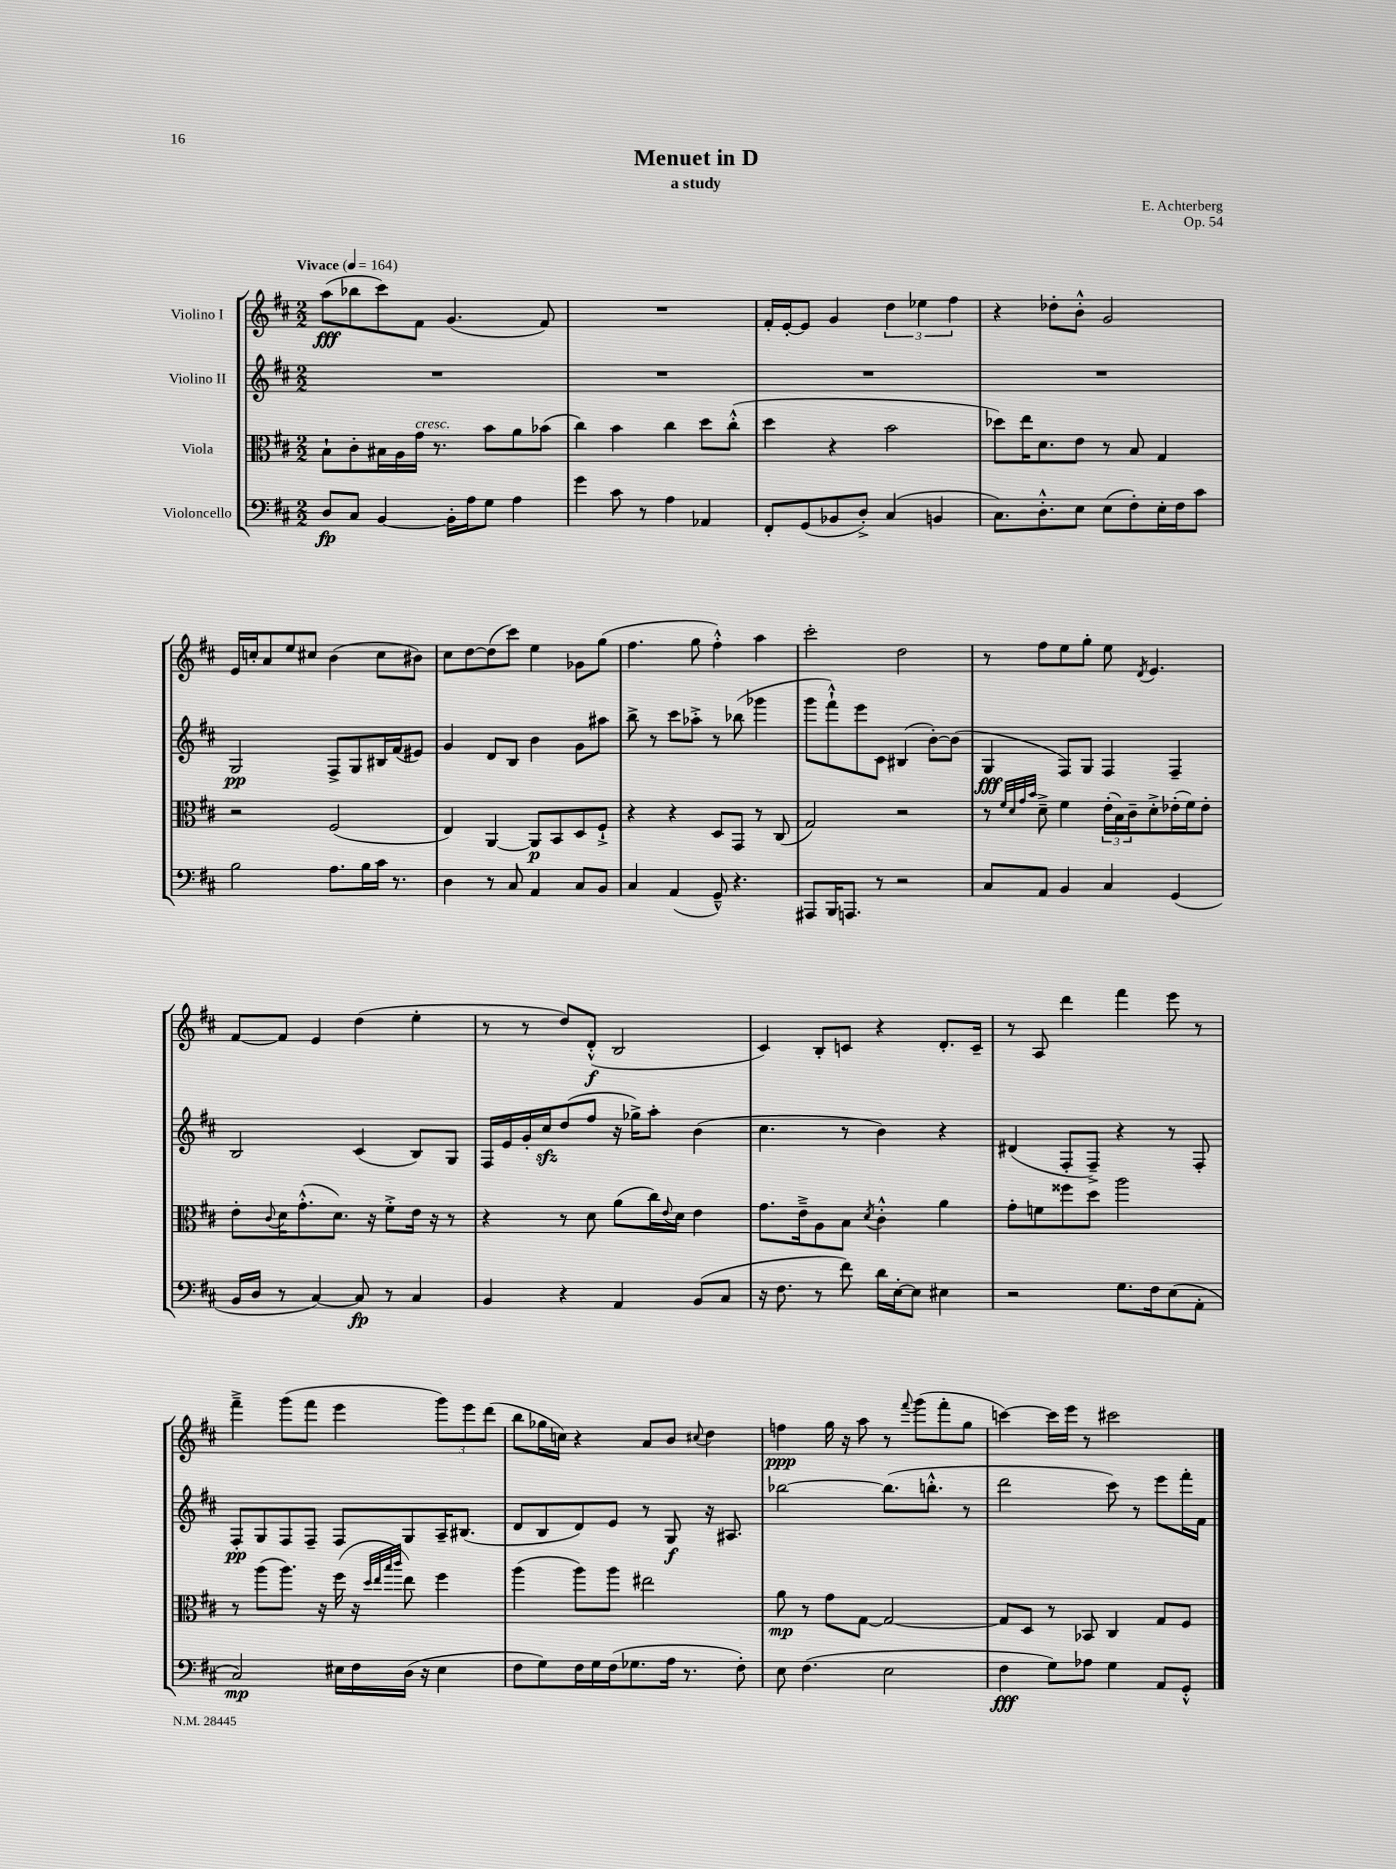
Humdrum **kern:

**kern	**dynam	**kern	**dynam	**kern	**dynam	**kern	**dynam
*part4	*part4	*part3	*part3	*part2	*part2	*part1	*part1
*staff4	*staff4	*staff3	*staff3	*staff2	*staff2	*staff1	*staff1
*I"Violoncello	*	*I"Viola	*	*I"Violino II	*	*I"Violino I	*
*clefF4	*	*clefC3	*	*clefG2	*	*clefG2	*
*k[f#c#]	*	*k[f#c#]	*	*k[f#c#]	*	*k[f#c#]	*
*M2/2	*	*M2/2	*	*M2/2	*	*M2/2	*
*MM164	*	*MM164	*	*MM164	*	*MM164	*
=1	=1	=1	=1	=1	=1	=1	=1
!	!	!	!	!	!	!LO:TX:a:B:t=Vivace	!
8D/L	fp	8B`\L	.	1r	.	(8aa\L	fff
8C#/J	.	8c#'\	.	.	.	8bb-X\	.
[4BB/	.	16B#X\L	.	.	.	8ccc#\)	.
.	.	16A\	.	.	.	.	.
!	!	!LO:TX:a:i:t=cresc.	!	!	!	!	!
.	.	16g\JJ	.	.	.	8f#\J	.
.	.	8.r	.	.	.	.	.
16BB'\LL]	.	.	.	.	.	(4.g/	.
16A\J	.	.	.	.	.	.	.
8G\J	.	8b\L	.	.	.	.	.
4A\	.	8a\	.	.	.	.	.
.	.	(8b-X\J	.	.	.	8f#/)	.
=2	=2	=2	=2	=2	=2	=2	=2
4g\	.	4cc#\)	.	1r	.	1r	.
8c#\	.	4b\	.	.	.	.	.
8r	.	.	.	.	.	.	.
4A\	.	4cc#\	.	.	.	.	.
4AA-X/	.	8dd\L	.	.	.	.	.
.	.	(8cc#'^^\J	.	.	.	.	.
=3	=3	=3	=3	=3	=3	=3	=3
8FF#'/L	.	4dd\	.	1r	.	16f#'/LL	.
.	.	.	.	.	.	[16e'/J	.
(8GG/	.	.	.	.	.	8e/J]	.
8BB-X/	.	4r	.	.	.	4g/	.
8D'^/J)	.	.	.	.	.	.	.
(4C#/	.	2b\	.	.	.	6dd\	.
.	.	.	.	.	.	6ee-X\	.
4BBn/	.	.	.	.	.	.	.
.	.	.	.	.	.	6ff#\	.
=4	=4	=4	=4	=4	=4	=4	=4
8.C#\L)	.	8dd-X\L)	.	1r	.	4r	.
.	.	16ee\K	.	.	.	.	.
8.D'^^\	.	8.d\	.	.	.	.	.
.	.	.	.	.	.	8dd-X'\L	.
8E\J	.	8e\J	.	.	.	8b'^^\J	.
(8E\L	.	8r	.	.	.	2g/	.
8F#'\)	.	8B/	.	.	.	.	.
16E'\L	.	4G/	.	.	.	.	.
16F#\J	.	.	.	.	.	.	.
8c#\J	.	.	.	.	.	.	.
!!LO:LB:g=z
=5	=5	=5	=5	=5	=5	=5	=5
2B\	.	2r	.	2G/	pp	16e/LL	.
.	.	.	.	.	.	16ccn'/J	.
.	.	.	.	.	.	8a/	.
.	.	.	.	.	.	8ee/	.
.	.	.	.	.	.	8cc#X/J	.
8.A\L	.	(2F#/	.	8F#^/L	.	(4b\	.
.	.	.	.	8G/	.	.	.
16B\L	.	.	.	.	.	.	.
16c#\JJ	.	.	.	16B#X/L	.	8cc#\L	.
8.r	.	.	.	(16f#/J	.	.	.
.	.	.	.	8e#X/J)	.	8b#X\J)	.
=6	=6	=6	=6	=6	=6	=6	=6
4D\	.	4E/)	.	4g/	.	8cc#\L	.
.	.	.	.	.	.	[8dd\	.
8r	.	[4AA/	.	8d/L	.	(8dd\]	.
8C#/	.	.	.	8B/J	.	8ccc#\J)	.
4AA/	.	8AA/L]	p	4b\	.	4ee\	.
.	.	8BB/	.	.	.	.	.
8C#/L	.	8D/	.	8g\L	.	8g-X\L	.
8BB/J	.	8F#`^/J	.	8aa#X\J	.	(8gg\J	.
=7	=7	=7	=7	=7	=7	=7	=7
4C#/	.	4r	.	8bb^\	.	4.ff#\	.
.	.	.	.	8r	.	.	.
(4AA/	.	4r	.	8ccc#\L	.	.	.
.	.	.	.	8aa-X'^\J	.	8gg\	.
8GG~^^/)	.	8D/L	.	8r	.	4ff#'^^\)	.
4.r	.	8GG/J	.	(8bb-X\	.	.	.
.	.	8r	.	4ggg-X\	.	4aa\	.
.	.	(8C#/	.	.	.	.	.
=8	=8	=8	=8	=8	=8	=8	=8
8AAA#X/L	.	2G/)	.	8ggg\L	.	2ccc#'\	.
16BBB/K	.	.	.	8fff#`^^\)	.	.	.
8.AAAn/J	.	.	.	.	.	.	.
.	.	.	.	8eee\	.	.	.
8r	.	.	.	8c#\J	.	.	.
2r	.	2r	.	(4B#X/	.	2dd\	.
.	.	.	.	[8b'\L)	.	.	.
.	.	.	.	(8b\J]	.	.	.
=9	=9	=9	=9	=9	=9	=9	=9
8C#/L	.	8r	.	4G/	fff	8r	.
.	.	32qqf#/LLL	.	.	.	.	.
.	.	32qqd/	.	.	.	.	.
.	.	32qqg/	.	.	.	.	.
.	.	32qqb/JJJ	.	.	.	.	.
8AA/J	.	8d~^\	.	.	.	8ff#\L	.
4BB/	.	4f#\	.	8F#/L)	.	8ee\	.
.	.	.	.	8G/J	.	8gg'\J	.
4C#/	.	(24e'\LL	.	4F#/	.	8ee\	.
.	.	24B\)	.	.	.	.	.
.	.	24c#~\J	.	.	.	.	.
.	.	.	.	.	.	8qd/	.
.	.	8d'^\	.	.	.	4.e/	.
(4GG/	.	(16e-X'\L	.	4F#~/	.	.	.
.	.	16f#\J)	.	.	.	.	.
.	.	8e-'\J	.	.	.	.	.
!!LO:LB:g=z
=10	=10	=10	=10	=10	=10	=10	=10
16BB/LL	.	8e'\L	.	2B/	.	[8f#/L	.
16D/JJ	.	.	.	.	.	.	.
.	.	8qqc#/	.	.	.	.	.
8r	.	16d\K	.	.	.	8f#/J]	.
.	.	(8.g'^^\	.	.	.	.	.
[4C#/)	.	.	.	.	.	4e/	.
.	.	8.d\J)	.	.	.	.	.
8C#/]	fp	.	.	(4c#/	.	(4dd\	.
.	.	16r	.	.	.	.	.
8r	.	8f#'^\L	.	.	.	.	.
4C#/	.	16e\Jk	.	8B/L)	.	4ee'\	.
.	.	16r	.	.	.	.	.
.	.	8r	.	8G/J	.	.	.
=11	=11	=11	=11	=11	=11	=11	=11
4BB/	.	4r	.	16F#/LL	.	8r	.
.	.	.	.	16e/	.	.	.
.	.	.	.	16g'/	.	8r	.
.	.	.	.	16cc#zz/J	.	.	.
4r	.	8r	.	(8dd/	.	8dd/L)	.
.	.	8d\	.	8ff#/J	.	(8d'^^/J	f
4AA/	.	(8a\L	.	16r	.	2B/	.
.	.	.	.	16gg-X^\KL)	.	.	.
.	.	16cc#\L)	.	8aa'\J	.	.	.
.	.	8qqe/	.	.	.	.	.
.	.	16d\JJ	.	.	.	.	.
(8BB/L	.	4e\	.	(4b\	.	.	.
8C#/J	.	.	.	.	.	.	.
=12	=12	=12	=12	=12	=12	=12	=12
16r	.	8.g\L	.	4.cc#\	.	4c#/)	.
8.F#\	.	.	.	.	.	.	.
.	.	16e~^\k	.	.	.	.	.
8r	.	8A\	.	.	.	8B'/L	.
8f#\)	.	8B\J	.	8r	.	8cn/J	.
.	.	8qd/	.	.	.	.	.
16d\LL	.	4c#'^^\	.	4b\)	.	4r	.
[16E'\J	.	.	.	.	.	.	.
8E\J]	.	.	.	.	.	.	.
4E#X\	.	4a\	.	4r	.	8.d'/L	.
.	.	.	.	.	.	16c~/Jk	.
=13	=13	=13	=13	=13	=13	=13	=13
2r	.	8g'\L	.	(4d#X/	.	8r	.
.	.	8fn\	.	.	.	8A/	.
.	.	8ff##X\	.	8F#'/L	.	4ddd\	.
.	.	8dd\J	.	8F#~^/J)	.	.	.
8.G\L	.	2aa\	.	4r	.	4fff#\	.
16F#\k	.	.	.	.	.	.	.
(8E\	.	.	.	8r	.	8eee\	.
8AA'\J	.	.	.	8F#'/	.	8r	.
!!LO:LB:g=z
=14	=14	=14	=14	=14	=14	=14	=14
2C#/)	mp	8r	.	8F#'/L	pp	4fff#~^\	.
.	.	(8aa\L	.	8G/	.	.	.
.	.	8.aa\J)	.	8F#/	.	(8ggg\L	.
.	.	.	.	8F#~/J	.	8fff#\J	.
.	.	16r	.	.	.	.	.
16E#X\LL	.	(16ff#\	.	8F#/L	.	4eee\	.
16F#\	.	16r	.	.	.	.	.
.	.	32qqdd/LLL	.	.	.	.	.
.	.	32qqee/	.	.	.	.	.
.	.	32qqbb/	.	.	.	.	.
.	.	32qqccc#/JJJ	.	.	.	.	.
(16D\JJ	.	8ee\)	.	8G/	.	.	.
16r	.	.	.	.	.	.	.
4E#\	.	4ff#\	.	16A~/K	.	12ggg\L)	.
.	.	.	.	(8.B#X/J	.	.	.
.	.	.	.	.	.	12eee\	.
.	.	.	.	.	.	(12ddd\J	.
=15	=15	=15	=15	=15	=15	=15	=15
8F#\L	.	(4aa\	.	8d/L	.	8bb\L	.
8G\)	.	.	.	8B/	.	16gg-X\L	.
.	.	.	.	.	.	16ccn\JJ)	.
16F#\L	.	8aa\L)	.	8d/)	.	4r	.
16G\	.	.	.	.	.	.	.
(16F#\J	.	8aa\J	.	8e/J	.	.	.
8.G-X\	.	.	.	.	.	.	.
.	.	2ee#X\	.	8r	.	8a/L	.
16A\Jk	.	.	.	8G/	f	8b/J	.
8.r	.	.	.	.	.	.	.
.	.	.	.	.	.	8qqcc#X/	.
.	.	.	.	16r	.	4dd\	.
.	.	.	.	8.A#X/	.	.	.
8F#'\)	.	.	.	.	.	.	.
=16	=16	=16	=16	=16	=16	=16	=16
8E\	.	8a\	mp	[2bb-X\	.	4ffn\	ppp
(4.F#\	.	8r	.	.	.	.	.
.	.	8g\L	.	.	.	16gg\	.
.	.	.	.	.	.	16r	.
.	.	[8G\J	.	.	.	8aa\	.
2E\	.	2G/_	.	(8.bb-\L]	.	8r	.
.	.	.	.	.	.	8qqfff#/	.
.	.	.	.	.	.	(8ggg\L	.
.	.	.	.	8.bbn'^^\J	.	.	.
.	.	.	.	.	.	8fff#'\	.
.	.	.	.	8r	.	8gg\J	.
=17	=17	=17	=17	=17	=17	=17	=17
4F#\	fff	8G/L]	.	2ddd\	.	[4cccn\)	.
.	.	8D/J	.	.	.	.	.
8G\L)	.	8r	.	.	.	16ccc\LL]	.
.	.	.	.	.	.	16eee\JJ	.
8A-X\J	.	8BB-X/	.	.	.	8r	.
4G\	.	4C#/	.	8ccc#\)	.	2ccc#X\	.
.	.	.	.	8r	.	.	.
8AA/L	.	8G/L	.	8eee\L	.	.	.
8GG'^^/J	.	8F#/J	.	16fff#'\L	.	.	.
.	.	.	.	16f#\JJ	.	.	.
==	==	==	==	==	==	==	==
*-	*-	*-	*-	*-	*-	*-	*-
